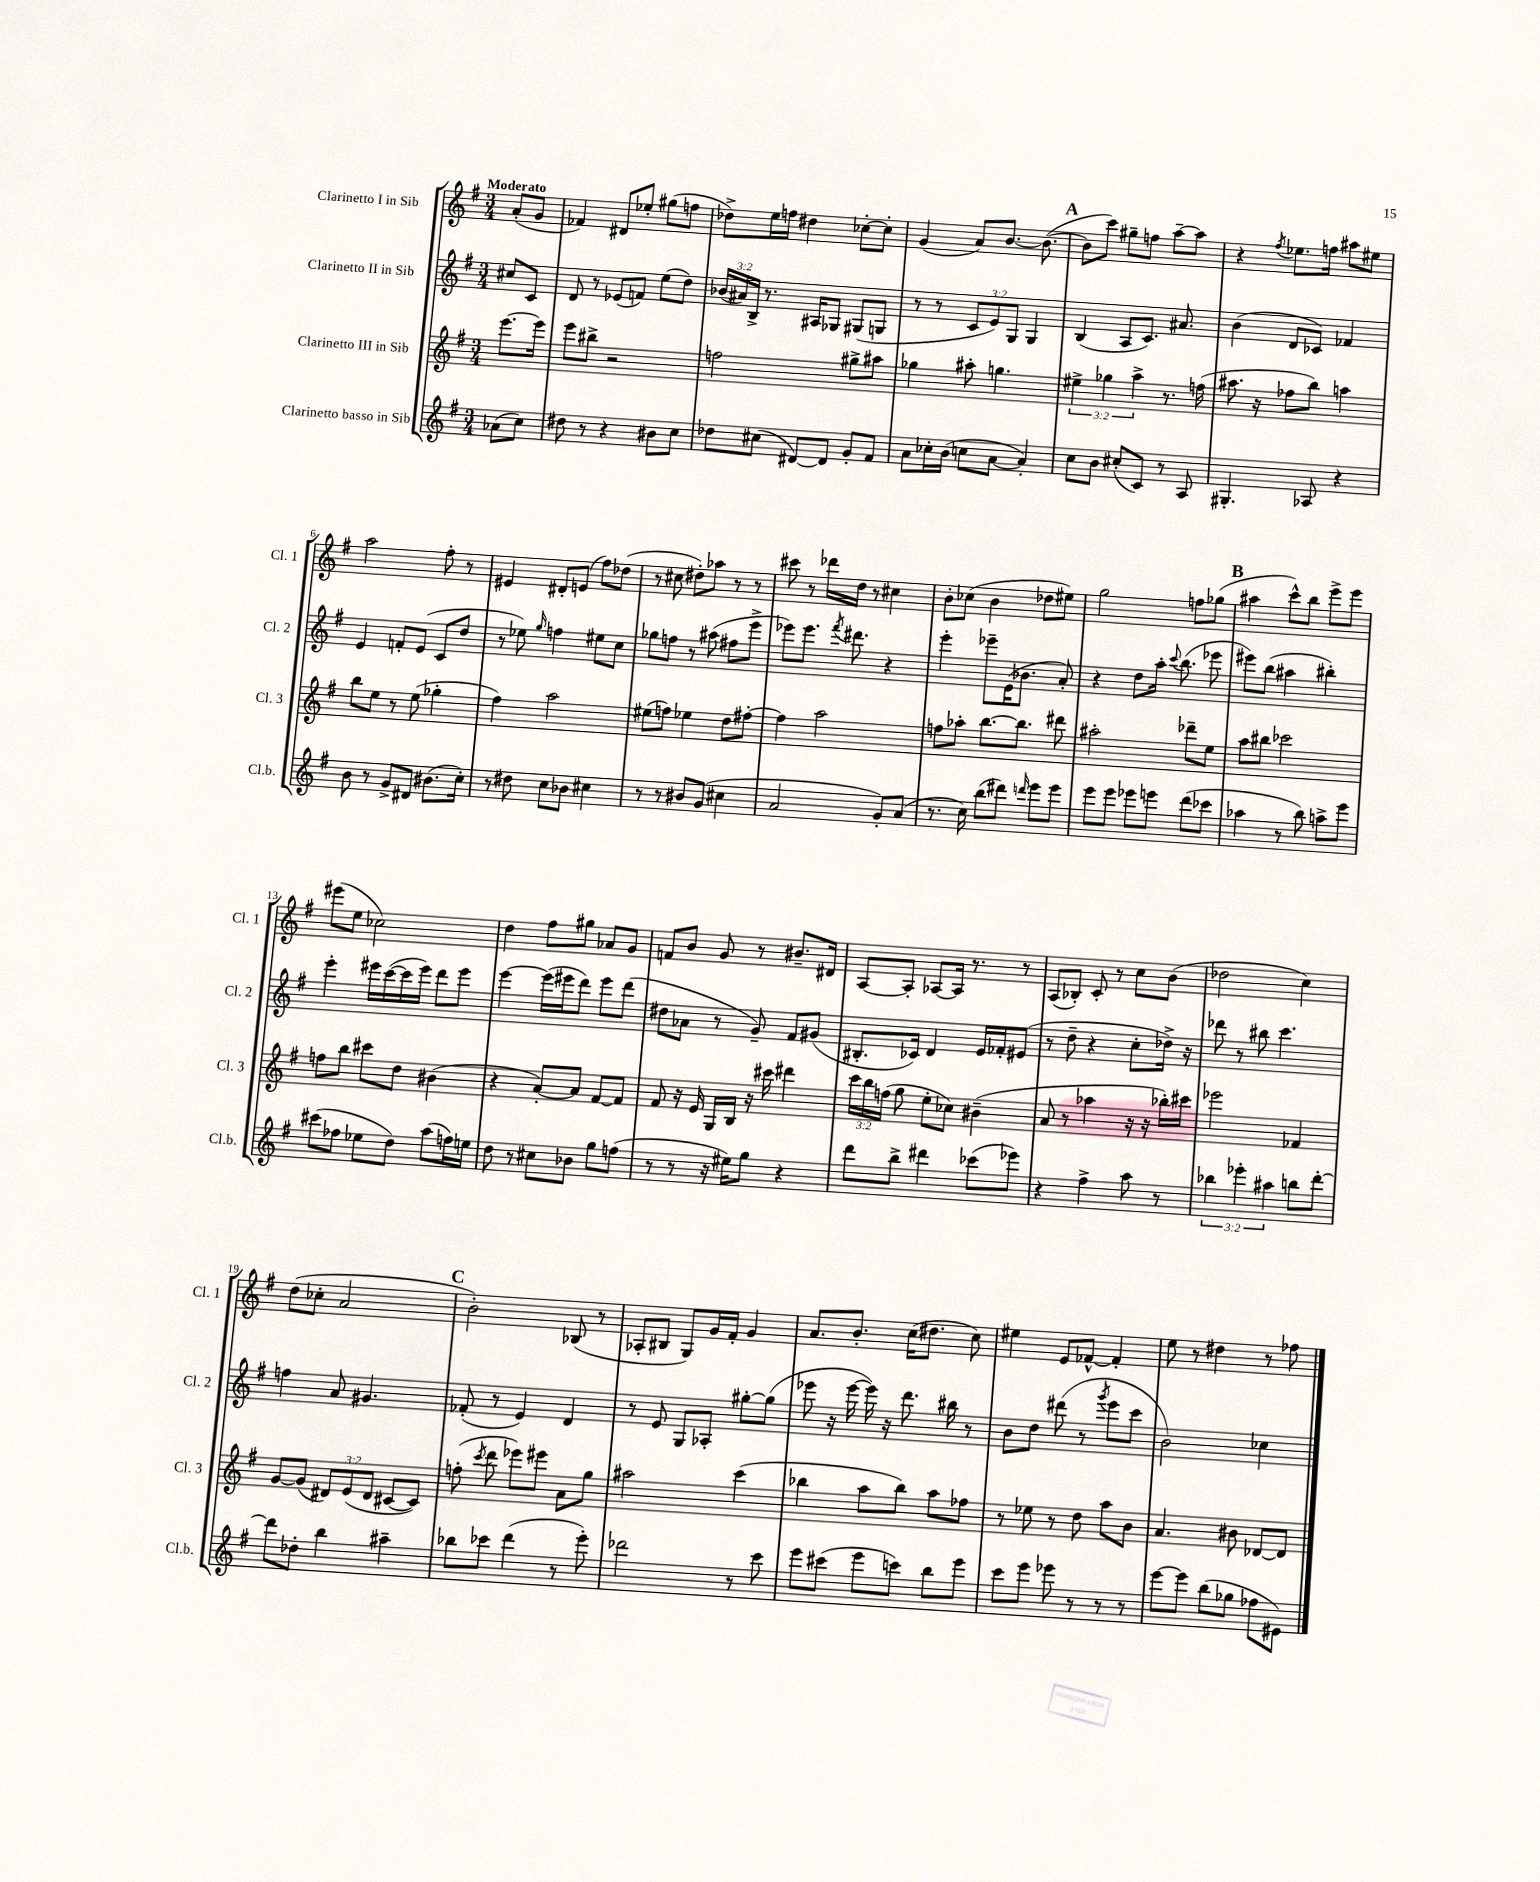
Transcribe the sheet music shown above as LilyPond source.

<<
\new StaffGroup <<
\new Staff = "s0" \with { instrumentName = "Clarinetto I in Sib" shortInstrumentName = "Cl. 1" } {
    \clef treble \key g \major \numericTimeSignature \time 3/4 \partial 4 \tempo "Moderato"
    \autoBeamOff a'8[-.( g'8] |
    fes'4) dis'8[ ees''8]-. gis''8[( f''8] |
    des''8[->) e''16 f''16] dis''4 ces''8[~-. ces''8]-. |
    g'4( a'8[) b'8.]~ b'8.~( |
    \mark \markup { \bold "A" } b'8[ c'''8]) gis''8[-- f''8] a''8[~-- a''8] |
    r4 \acciaccatura { fis''8 } ees''8.[ f''16] ais''8[ eis''8] |
    a''2 fis''8-. r8 |
    eis'4 dis'8[-. e'8]( fis''8[) des''8]( |
    r8 cis''8 dis''8[-.) aes''8] r8 r8 |
    cis'''8 r8 des'''16[ d''16] r8 cis''4 |
    b'8[-. ces''8]( b'4 des''8[ eis''8]) |
    g''2 f''8[ ges''8]( |
    \mark \markup { \bold "B" } ais''4 c'''8[-^) b''8] e'''8[-> e'''8] |
    eis'''8[( e''8] ces''2) |
    d''4 fis''8[ gis''8] aes'8[ g'8] |
    f'8[ b'8] g'8 r8 bis'8.[-- dis'16] |
    a8[~ a8]-. aes8[~ aes16] r8. r8 |
    a8[( bes8]-.) c'8-. r8 c''8[ b'8]( |
    des''2 c''4) |
    d''8[( ces''8]-. a'2 |
    \mark \markup { \bold "C" } b'2-.) bes8( r8 |
    aes8[-. bis8] g8[) g'16 fis'16]-. g'4 |
    a'8.[ b'8.]-. c''16[( dis''8.] c''8) |
    eis''4 e'8[ fes'8]~-^ fes'4-. |
    e''8 r8 dis''4 r8 fes''8 \bar "|." |
}
\new Staff = "s1" \with { instrumentName = "Clarinetto II in Sib" shortInstrumentName = "Cl. 2" } {
    \clef treble \key g \major \numericTimeSignature \time 3/4 \override Staff.TupletNumber.text = #tuplet-number::calc-fraction-text \partial 4
    \autoBeamOff cis''8[ c'8] |
    d'8 r8 ees'8[( f'8]) e''8[( d''8]) |
    \tuplet 3/2 { bes'16[( ais'16) b16]-> } r8. ais16[ ges8] gis8[( g8] |
    r8 r8 \tuplet 3/2 { c'8[ e'8) g8] } g4 |
    \mark \markup { \bold "A" } b4( a8[ c'8.]) ais'8. |
    b'4( d'8[ ces'8]) fes'4 |
    e'4 f'8[-. e'8]( c'8[ d''8] |
    r8 ees''8) \grace { g''16 } f''4 eis''8[ c''8] |
    ges''8[ f''8] r8 ais''8( fis''8[ e'''8]-> |
    ees'''8[) ees'''8.] \acciaccatura { fis'''8 } dis'''8. r4 |
    e'''4-. ees'''8[-- e'16( bes'8.] a'8-.) |
    r4 d''8[ a''16]-. \appoggiatura { c'''8 } b''8.( ees'''8 |
    \mark \markup { \bold "B" } eis'''8[) b''8]( ais''4 bis''4-.) |
    e'''4-. eis'''16[ c'''16~( c'''16 eis'''16]) d'''8[ eis'''8] |
    e'''4~ e'''16[( eis'''16 d'''8]) eis'''8[ d'''8]( |
    dis''8[ aes'8] r8 g'8--) fis'8[ gis'8]( |
    bis8.[-. ces'16]) d'4 e'16[ fes'16-. eis'8]( |
    r8 d''8-- r4 c''8[-. des''16]->) r16 |
    des'''8 r8 bis''8 c'''4. |
    f''4 a'8 gis'4. |
    \mark \markup { \bold "C" } fes'8-.( r8 e'4) d'4 |
    r8 e'8 g8[ aes8]-. gis''8[~-. gis''8]( |
    ees'''8 r16 ees'''16~ ees'''16) r16 d'''8. bis''16 r8 |
    b'8[ d''8] dis'''8( r8 \acciaccatura { g'''8 } e'''8[ c'''8] |
    b'2) ces''4 \bar "|." |
}
\new Staff = "s2" \with { instrumentName = "Clarinetto III in Sib" shortInstrumentName = "Cl. 3" } {
    \clef treble \key g \major \numericTimeSignature \time 3/4 \override Staff.TupletNumber.text = #tuplet-number::calc-fraction-text \partial 4
    \autoBeamOff e'''8.[~ e'''16] |
    e'''8[ bis''8]-> r2 |
    f''2 gis''8[-> ais''8] |
    ges''4 ais''8-. g''4. |
    \mark \markup { \bold "A" } \tuplet 3/2 { eis''4-> ges''4 a''4-> } r8. f''16( |
    ais''8. r16 fes''8[ b''8]) a''4 |
    b''8[ e''8] r8 e''8( ges''4-. |
    fis''4) a''2 |
    eis''8[( f''8]) ees''4 d''8[ fis''8]~-. |
    fis''4 a''2 |
    f''8[ aes''8]-. b''8.[~ b''8.] dis'''8 |
    ais''2-. des'''8[-- e''8] |
    \mark \markup { \bold "B" } a''8[ bis''8] ces'''2 |
    f''8[ b''8] cis'''8[ d''8] bis'4( |
    r4 a'8[~-.) a'8] fis'8[~ fis'8] |
    fis'8 r16 e'16 g16[ b16] r16 cis'''16 dis'''4 |
    \tuplet 3/2 { c'''16[ b''16 f''16]( } g''8 e''8[-. ces''8]) bis'4--( |
    a'8 r8 aes''4 r16 r16 bes''16[-.) cis'''16] |
    ees'''2 fes'4 |
    g'8[~ g'8]( \tuplet 3/2 { dis'8[) e'8( dis'8] } cis'8[~ cis'8]) |
    \mark \markup { \bold "C" } f''8-.( \acciaccatura { c'''8 } d'''8 ees'''8[) eis'''8] a'8[ g''8] |
    ais''2 c'''4( |
    bes''4 a''8[ bes''8]) a''8[ fes''8] |
    r8 ees''8 r8 d''8 a''8[ b'8] |
    a'4. bis'8 des'8[~ des'8] \bar "|." |
}
\new Staff = "s3" \with { instrumentName = "Clarinetto basso in Sib" shortInstrumentName = "Cl.b." } {
    \clef treble \key g \major \numericTimeSignature \time 3/4 \override Staff.TupletNumber.text = #tuplet-number::calc-fraction-text \partial 4
    \autoBeamOff aes'8[( c''8]) |
    dis''8 r8 r4 bis'8[ c''8] |
    des''8[ cis''8]( dis'8[~) dis'8] g'8[-. fis'8] |
    a'8[ ces''16-. b'16]( c''8[ a'8]~ a'4-.) |
    \mark \markup { \bold "A" } c''8[ b'8] cis''8[-.( c'8]) r8 a8 |
    gis4.-. aes8 r4 |
    b'8 r8 g'8[-> dis'8] bis'8.[( c''16]-.) |
    r8 dis''8 c''8[ bes'8] cis''4 |
    r8 r8 bis'8[ g'8]( cis''4 |
    a'2 g'8[-.) a'8]( |
    r8. c''16) b''8[( dis'''8]) \grace { d'''16 } e'''8[ e'''8] |
    e'''8[ e'''8] ees'''8[ e'''8] d'''8[( ces'''8] |
    \mark \markup { \bold "B" } aes''4 r8 b''8) a''8[-> e'''8] |
    cis'''8[( fes''8] ees''8[ d''8]) a''8[( f''16) e''16] |
    d''8 r8 cis''8[ bes'8] g''8[ f''8]( |
    r8 r8 r16 eis''16[) g''8] r4 |
    d'''8[ b''8]-> dis'''4 ces'''8[( ees'''8]) |
    r4 fis''4-> a''8 r8 |
    \tuplet 3/2 { bes''4 ees'''4-. ais''4 } b''8[ d'''8]~-. |
    d'''8[ des''8]-. b''4 ais''4-- |
    \mark \markup { \bold "C" } bes''8[ ces'''8] d'''4( r8 e'''8-.) |
    des'''2 r8 c'''8 |
    e'''8[ cis'''8]( e'''8[ c'''8]) b''8[ e'''8] |
    c'''8[ e'''8] ees'''8 r8 r8 r8 |
    e'''8[~ e'''8] b''8[( ges''8] fes''8[ eis'8]) \bar "|." |
}
>>
>>
